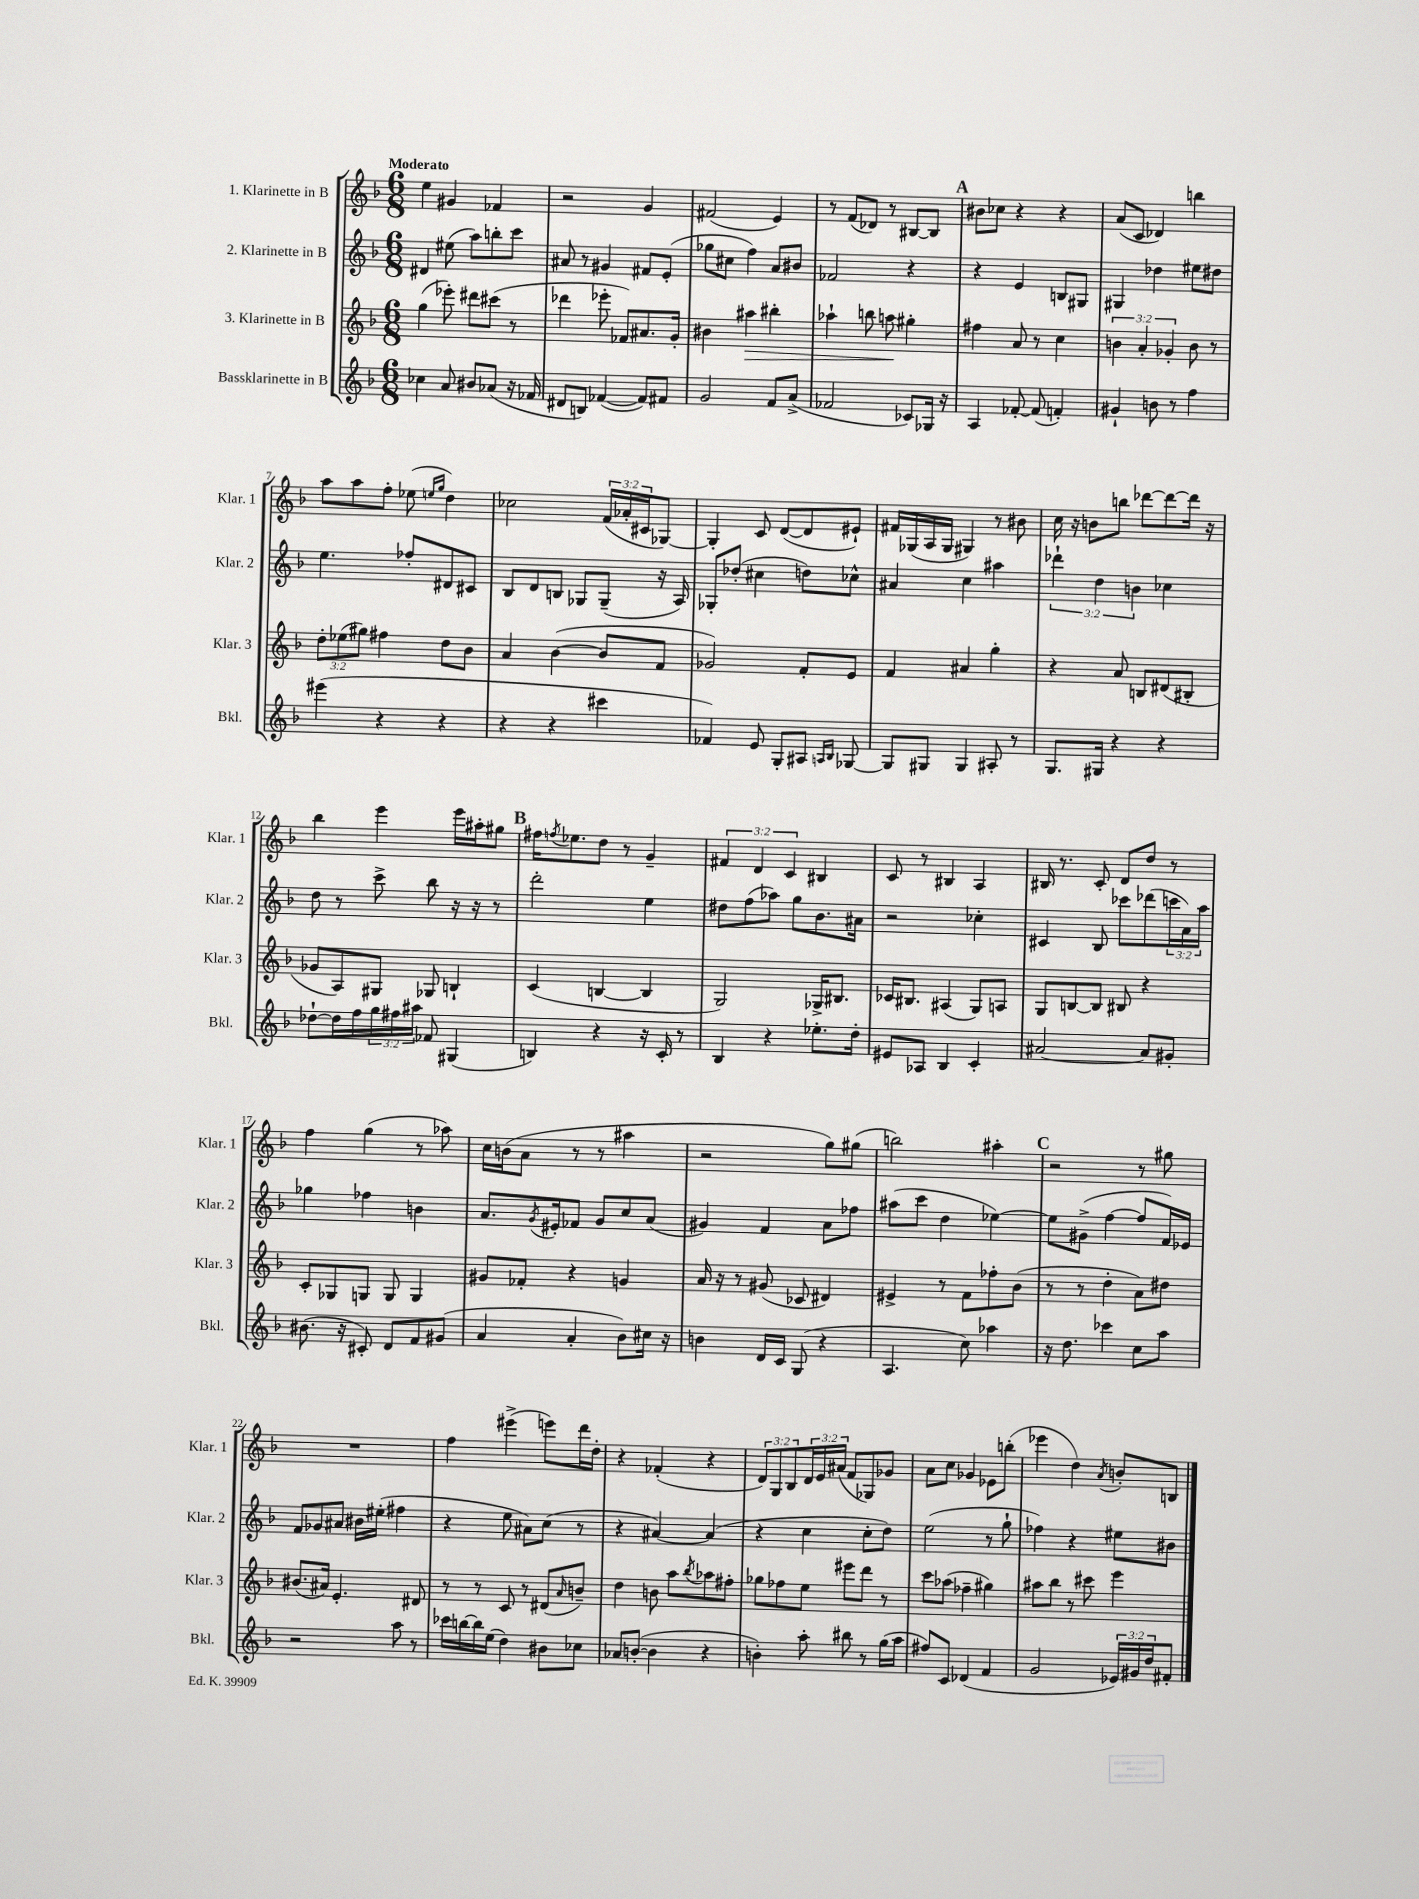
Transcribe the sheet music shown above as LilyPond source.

<<
\new StaffGroup <<
\new Staff = "s0" \with { instrumentName = "1. Klarinette in B" shortInstrumentName = "Klar. 1" } {
    \clef treble \key f \major \numericTimeSignature \time 6/8 \override Staff.TupletNumber.text = #tuplet-number::calc-fraction-text \tempo "Moderato"
    e''4 gis'4 fes'4 |
    r2 g'4 |
    fis'2( e'4) |
    r8 f'8( des'8) r8 bis8~ bis8 |
    \mark \markup { \bold "A" } bis'8 ces''8 r4 r4 |
    a'8( c'8 des'4) b''4 |
    a''8 a''8 f''8-. ees''8( \grace { e''16 g''16 } d''4) |
    ces''2 \tuplet 3/2 { f'16( aes'16-. cis'16 } ges8~) |
    ges4-. c'8 d'8~( d'8 eis'8-!) |
    fis'16 ges16( a16 ges16 gis4) r8 bis'8 |
    c''16 r16 b'8 b''8 des'''8~ des'''8~ des'''16 r16 |
    bes''4 e'''4 e'''16 ais''16-. gis''8 |
    \mark \markup { \bold "B" } fis''16 \acciaccatura { f''8 } ees''8. d''8 r8 g'4-- |
    \tuplet 3/2 { fis'4 d'4 c'4 } bis4 |
    c'8 r8 bis4 a4 |
    bis16 r8. c'8-. d'8 d''8 r8 |
    f''4 g''4( r8 aes''8) |
    c''16 b'16( a'8 r8 r8 ais''4 |
    r2 g''8) gis''8( |
    b''2) ais''4-. |
    \mark \markup { \bold "C" } r2 r8 gis''8 |
    R2. |
    f''4 eis'''4->( e'''8) d'''16 d''16-. |
    r4 fes'4-.( r4 |
    \tuplet 3/2 { d'8) g8 bes8 } \tuplet 3/2 { d'16 e'16 ais'16( } f'8 ges8) ges'8 |
    a'8 c''8 ges'4 ees'8 b''8-.( |
    ees'''4 d''4) \acciaccatura { a'8 } b'8-. b8 \bar "|." |
}
\new Staff = "s1" \with { instrumentName = "2. Klarinette in B" shortInstrumentName = "Klar. 2" } {
    \clef treble \key f \major \numericTimeSignature \time 6/8 \override Staff.TupletNumber.text = #tuplet-number::calc-fraction-text
    dis'4 eis''8( a''8) b''8-. c'''8 |
    ais'8 r8 gis'4 fis'8 e'8-.( |
    ges''8 cis''8 f''4) a'8 bis'8 |
    fes'2 r4 |
    \mark \markup { \bold "A" } r4 e'4 b8 gis8 |
    gis4 des''4 eis''8 dis''8 |
    e''4. fes''8-. dis'8 cis'8 |
    bes8 d'8 b8 ges8 ges8--( r16 a16) |
    ges8-. des''8-.( cis''4 d''8) ces''8-^ |
    ais'4 c''4 ais''4 |
    \tuplet 3/2 { des'''4-! d''4 b'4 } ces''4 |
    d''8 r8 c'''8-> bes''8 r16 r16 r8 |
    \mark \markup { \bold "B" } d'''2-. e''4 |
    dis''8 f''8( aes''8) g''8 bes'8. ais'16 |
    r2 ces''4-. |
    cis'4 bes8 ces'''8 des'''8( \tuplet 3/2 { c'''16 a'16) a''16 } |
    ges''4 fes''4 b'4 |
    a'8. \acciaccatura { g'8 } eis'16-. fes'8 g'8 c''8 a'8( |
    gis'4) f'4 a'8 fes''8 |
    ais''8( c'''8 d''4 ees''4~) |
    \mark \markup { \bold "C" } ees''8 gis'8->( f''4~ f''8 f'16) ees'16 |
    f'8 ges'8 ais'8 bis'16 eis''16-.( fis''4 |
    r4 e''8 ais'8) c''8( r8 |
    r4 ais'4~) ais'4( |
    r4 c''4 c''8-. d''8) |
    e''2( r8 g''8-! |
    fes''4) r4 eis''8 bis'8 \bar "|." |
}
\new Staff = "s2" \with { instrumentName = "3. Klarinette in B" shortInstrumentName = "Klar. 3" } {
    \clef treble \key f \major \numericTimeSignature \time 6/8 \override Staff.TupletNumber.text = #tuplet-number::calc-fraction-text
    g''4( ees'''8-.) dis'''8 cis'''8( r8 |
    des'''4 ees'''8-. fes'8) ais'8. g'16-. |
    bis'4 ais''4\> bis''4-. |
    aes''4-! b''8 a''8\! gis''4-. |
    \mark \markup { \bold "A" } fis''4 a'8 r8 c''4 |
    \tuplet 3/2 { b'4 a'4-. ges'4-. } b'8 r8 |
    \tuplet 3/2 { d''8-. ees''8( gis''8) } fis''4 d''8 bes'8 |
    a'4 bes'4~( bes'8 f'8 |
    ges'2) f'8-. e'8 |
    f'4 ais'4 g''4-. |
    r4 a'8 b8 dis'8( bis8-. |
    ges'8 a8) gis8 ges8 b4-! |
    \mark \markup { \bold "B" } c'4( b4~ b4 |
    g2) ges16-> bis8. |
    ces'16 bis8. ais4( g8) a8 |
    g8 b8~ b8 bis8 r4 |
    c'8-. ges8 g8 g8 g4 |
    gis'8 fes'8-. r4 g'4 |
    a'16 r16 r8 gis'8( ces'8 dis'4) |
    eis'4-> r8 f'8 fes''8-. bes'8( |
    \mark \markup { \bold "C" } r8 r8 d''4-. a'8) dis''8 |
    bis'8.( ais'16) e'4.-. dis'8 |
    r8 r8 c'8 r8 dis'8( \grace { a'16 } b'8--) |
    d''4 b'8 a''8 \acciaccatura { bes''8 } aes''8 fis''8-. |
    ges''8 fes''8 e''8 eis'''8 d'''8 r8 |
    c'''8 aes''8( fes''4-- gis''4) |
    ais''8 bes''8 r8 cis'''8 e'''4 \bar "|." |
}
\new Staff = "s3" \with { instrumentName = "Bassklarinette in B" shortInstrumentName = "Bkl." } {
    \clef treble \key f \major \numericTimeSignature \time 6/8 \override Staff.TupletNumber.text = #tuplet-number::calc-fraction-text
    ces''4 a'8 bis'8 aes'8( r16 fes'16 |
    dis'8 b8) fes'4~( fes'8) fis'8 |
    g'2 f'8 a'8->( |
    fes'2 ces'8) ges16 r16 |
    \mark \markup { \bold "A" } a4 fes'8~-. fes'8( f'4-.) |
    gis'4-! b'8 r8 f''4 |
    eis'''4( r4 r4 |
    r4 r4 cis'''4 |
    fes'4) e'8 g8-. ais8 \grace { a16 bes16 } ges8~ |
    ges8 gis8 gis4 ais8-. r8 |
    g8. gis16 r4 r4 |
    des''8~-! des''16 f''16 \tuplet 3/2 { g''16 fis''16 ais''16 } fes'8 gis4( |
    \mark \markup { \bold "B" } b4) r4 r16 c'16-. r8 |
    bes4 r4 ees''8.-. d''16-. |
    eis'8 aes8 bes4 c'4-. |
    ais'2~ ais'8 gis'8-. |
    bis'8.( r16 cis'8-.) d'8 f'8 gis'8( |
    a'4 a'4-. bes'8) cis''16 r16 |
    b'4 d'16 c'16 g8( r4 |
    a4. c''8) aes''4 |
    \mark \markup { \bold "C" } r16 d''8. ces'''4 c''8 a''8 |
    r2 a''8 r8 |
    ces'''16 b''16~ b''16 e''16( d''4) bis'8 ces''8 |
    aes'8 b'8~-.( b'4 r4 |
    b'4-.) a''8-. bis''8 r8 g''16( a''16 |
    fis''8) c'8 des'4( f'4 |
    g'2 \tuplet 3/2 { ees'16) gis'16 d''16 } fis'8-. \bar "|." |
}
>>
>>
